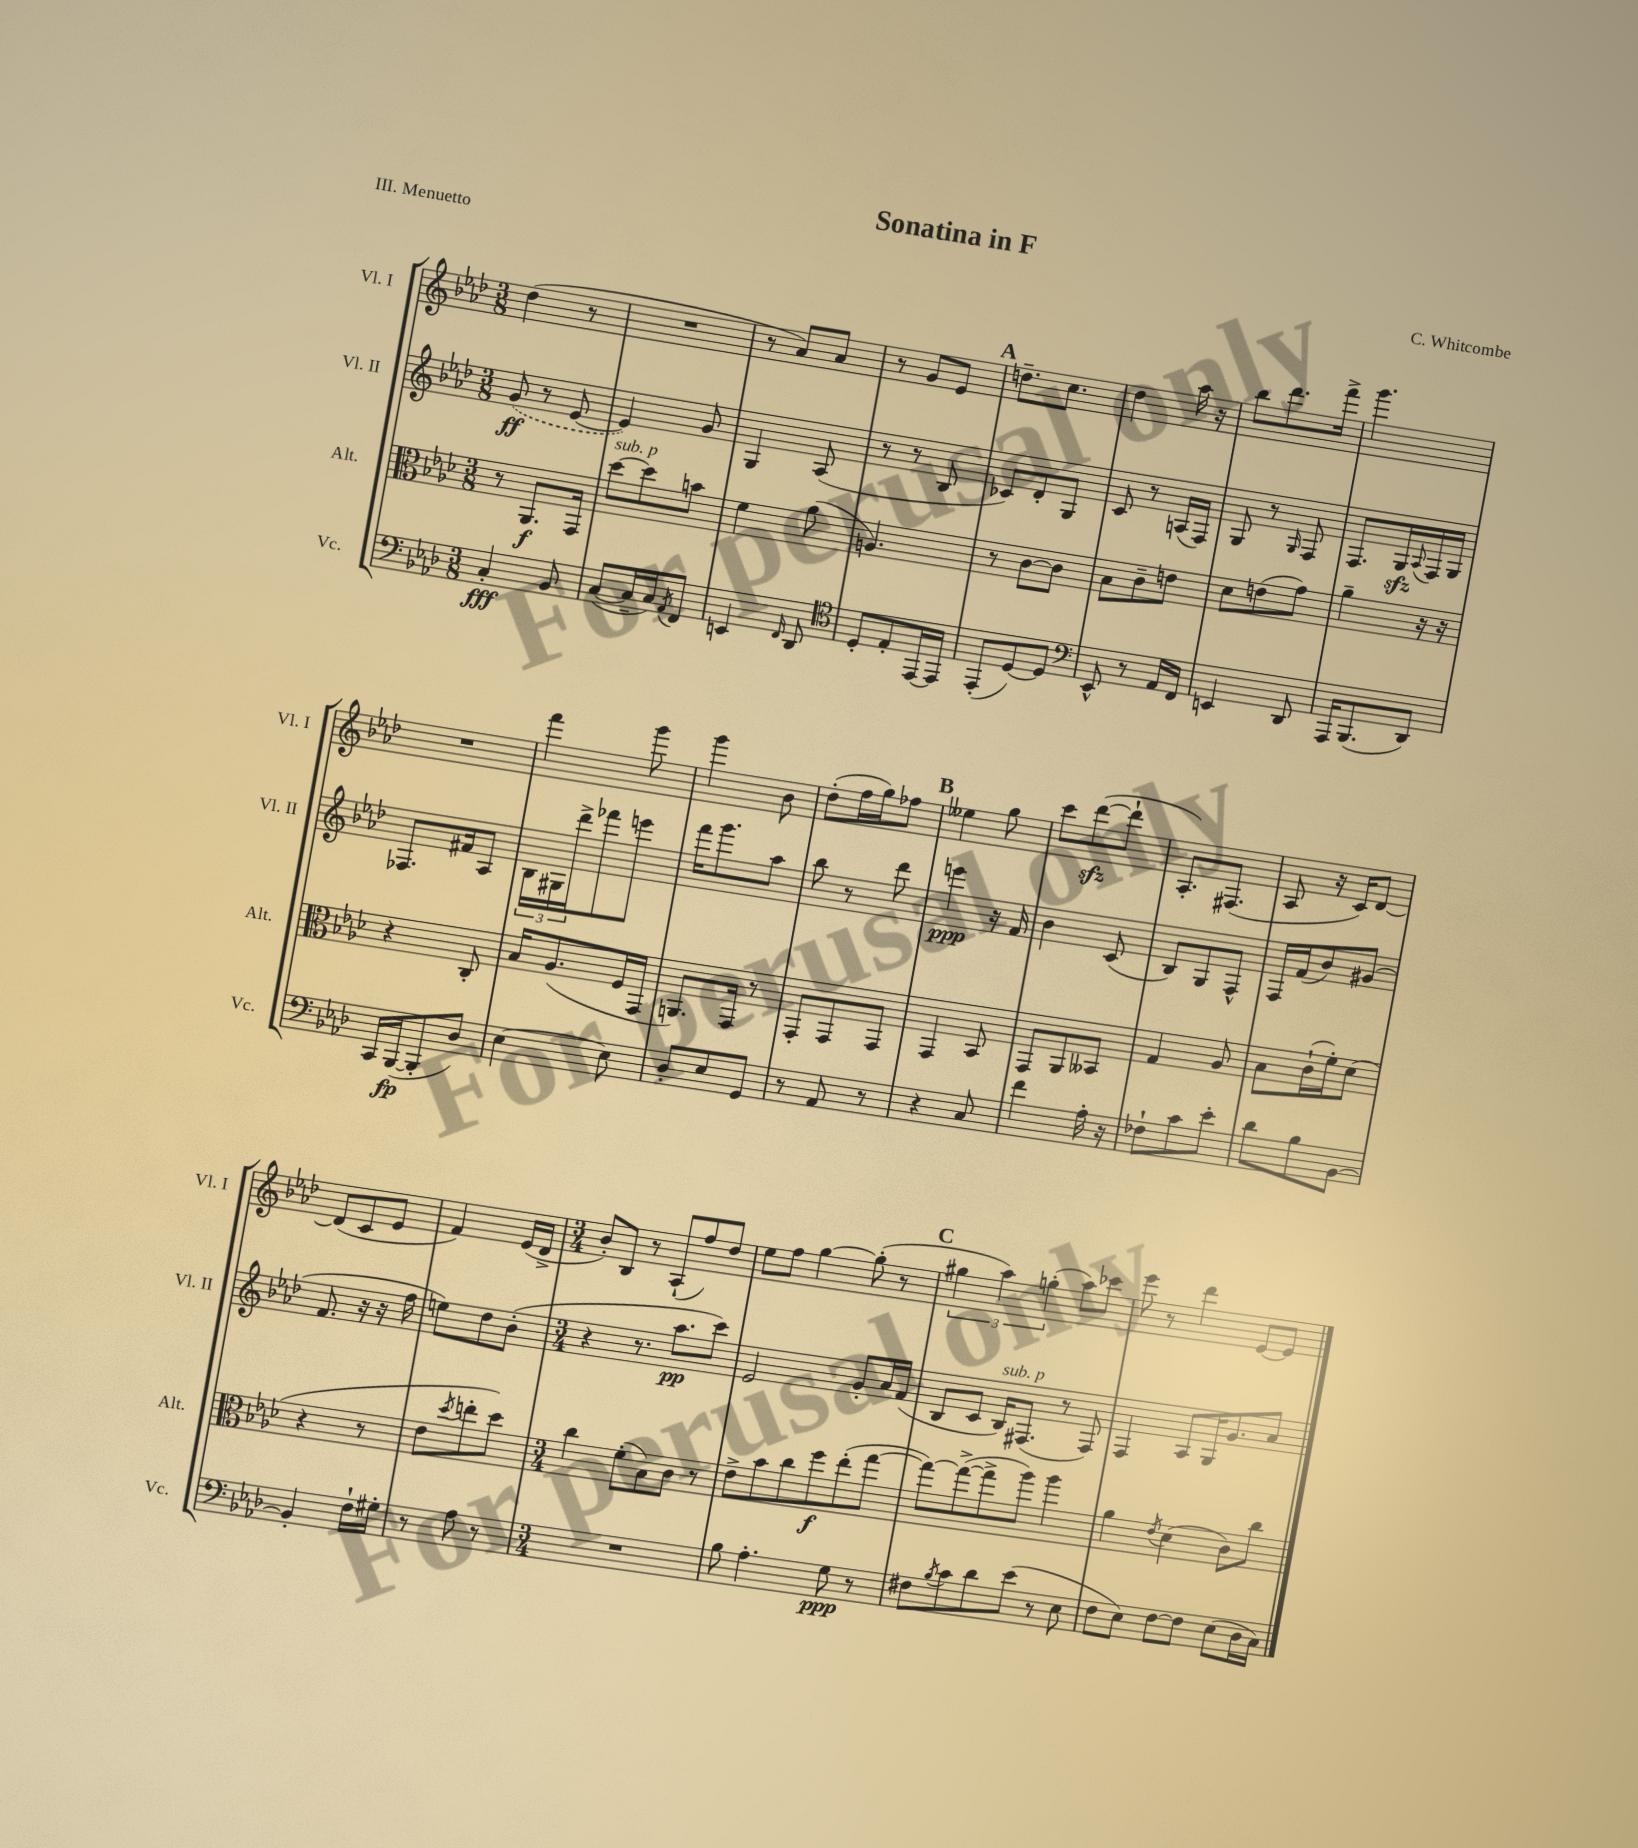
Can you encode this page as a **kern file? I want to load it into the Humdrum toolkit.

**kern	**kern	**kern	**kern
*staff4	*staff3	*staff2	*staff1
*clefF4	*clefC3	*clefG2	*clefG2
*k[b-e-a-d-]	*k[b-e-a-d-]	*k[b-e-a-d-]	*k[b-e-a-d-]
*M3/8	*M3/8	*M3/8	*M3/8
4C'/	8r	(8g/	(4dd-\
.	8.AA-/L	8r	.
8BB-/	.	[8e-/	8r
.	16GG/Jk	.	.
=	=	=	=
([8C/L	[8dd-\L	4e-/])	4.r
16C~/]L	8dd-\]	.	.
16C/J)	.	.	.
8qAA-/	.	.	.
8FF/J	8b\J	8g/	.
=	=	=	=
4EE/	4f\	4G/	8r
.	.	.	8a-/L)
16qqFF/	.	.	.
8DD-/	(8a-\	(8A-/	8a-/J
=	=	=	=
*clefC4	*	*	*
8D-'/L	4.A/)	8r	8r
8E-'/	.	8r	8g/L
[16EE-/L	.	8B-/	8e-/J
16EE-/]JJ	.	.	.
=	=	=	=
(8EE-'/L	8r	8c-/L)	8.dd~\L
[8D-/)	[8c\L	8d-'/	.
.	.	.	8.cc\J
8D-/]J	8c\]J	8G/J	.
=	=	=	=
*clefF4	*	*	*
8EE-^^/	8B-\L	8c/	4dd-\
8r	8c~\	8r	.
16AA-/LL	8e\J	(16A/LL	16aa-\
16FF/JJ	.	16F/JJ)	16r
=	=	=	=
4EE/	8d-\L	8G/	8bb-\L
.	(8e\	8r	8.ddd-\
.	.	16qqG/	.
8DD-/	8g\J)	8F/	.
.	.	.	16fff^\Jk
=	=	=	=
16AAA-/LK	4a-~\	8.F/L	4.ggg\
(8.BBB-/	.	.	.
.	.	16G/L	.
.	.	8qqA-/	.
8DD-/J)	16r	16F/	.
.	16r	16G/JJ	.
=	=	=	=
16CC/LL	4r	8.F-/L	4.r
([16BBB-/J	.	.	.
8BBB-'/]	.	.	.
.	.	16f#/k	.
8D-/J)	8C'/	8A-/J	.
=	=	=	=
[4E-\	16B-/LK	24B-\LL	4fff\
.	.	24G#\	.
.	(8.A-/	.	.
.	.	24ddd-^\J	.
.	.	8fff-\	.
8E-\]	16F/L	8eee\J	8ggg\
.	16GG/JJ	.	.
=	=	=	=
8D-'/L	8.AA/L)	16fff\LK	4ggg\
.	.	8.ggg\	.
8E-/	.	.	.
.	16GG/Jk	.	.
8GG/J	8r	8aa-\J	8b-\
=	=	=	=
8r	8GG'/L	8bb-\	(8dd-'\L
8AA-/	8GG/	8r	16ff\L
.	.	.	16gg\J)
8r	8GG/J	8ddd-\	8ff-\J
=	=	=	=
4r	4GG/	4eee\	4ee--\
8C/	8BB-/	16r	8gg\
.	.	16f/	.
=	=	=	=
4f\	8GG/L	4b-\	8ccc\L
.	8AA-/	.	([8ddd-\
16A-'\	8BB--/J	(8c/	8ddd-`\]J
16r	.	.	.
=	=	=	=
8F-`\L	4G/	8B-/L)	8.A-'/L)
8c\	.	8G/	.
.	.	.	(8.F#/J
8e-'\J	8A-/	8F^^/J	.
=	=	=	=
8d-\L	8B-\L	16F/LL	8A-/
.	.	(16f/J	.
8B-\	(16c`\L	8b-/)	16r
.	16f'\J)	.	16c/LK)
[8BB-\J	(8d-\J	(8g#/J	[8d-/J
=	=	=	=
4BB-'/]	4r	8.f/	(8d-/]L
.	.	.	8c/
.	.	16r	.
16F`\LL	8r	16r	8e-/J
16G#'\JJ	.	16ff\	.
=	=	=	=
8r	8e-\L	8ee\L)	4f/)
.	8qdd-/	.	.
8A-\	8ee'\	8dd-\	.
8r	8dd-\J)	(8b-'\J	(16e-/LL
.	.	.	16d-^/JJ
=	=	=	=
*M3/4	*M3/4	*M3/4	*M3/4
2.r	4cc\	4r	8b-'/L)
.	.	.	8B-/J
.	(8f'\L	8.r	8r
.	8B-\)	.	(8A-`/L
.	.	8.aa-\L	.
.	8c\J	.	8ff/)
.	8r	8ccc\J)	8dd-/J
=	=	=	=
8B-\	8e-^\L	2e-/	8ee-\L
4.A-'\	8b-\	.	8ff\J
.	8cc\	.	[4gg\
.	8ff\	.	.
8G\	(8ee-'\	8g'/L	(8gg'\]
8r	[8gg\J	16a-/L	8r
.	.	(16f/JJ	.
=	=	=	=
8F#\L	8gg\_L)	8B-/L	6gg#\
8qB-/	.	.	.
8c\	(8gg^\_	8c/J	.
.	.	.	6aa-\)
8d-\	8gg^\]	16B-/LK)	.
.	.	(8.F#/J	.
.	.	.	(6gg'\
(8e-\J	8aa-\J)	.	.
8r	4aa-\	8r	8aa-\L)
8E-\	.	8F#/)	8ccc-\J
=	=	=	=
8F\L	4a-\	4F/	8eee-\
8E-\J)	.	.	8r
.	8qe-/	.	.
[8F\L	(4d-\	8A-/L	4ddd-\
8F\]J	.	16G/K	.
.	.	8.g/	.
(8E-\L	8c\L)	.	[8e-/L
16D-\L	8cc\J	8a-/J	8e-/]J
16C\JJ)	.	.	.
==	==	==	==
*-	*-	*-	*-
